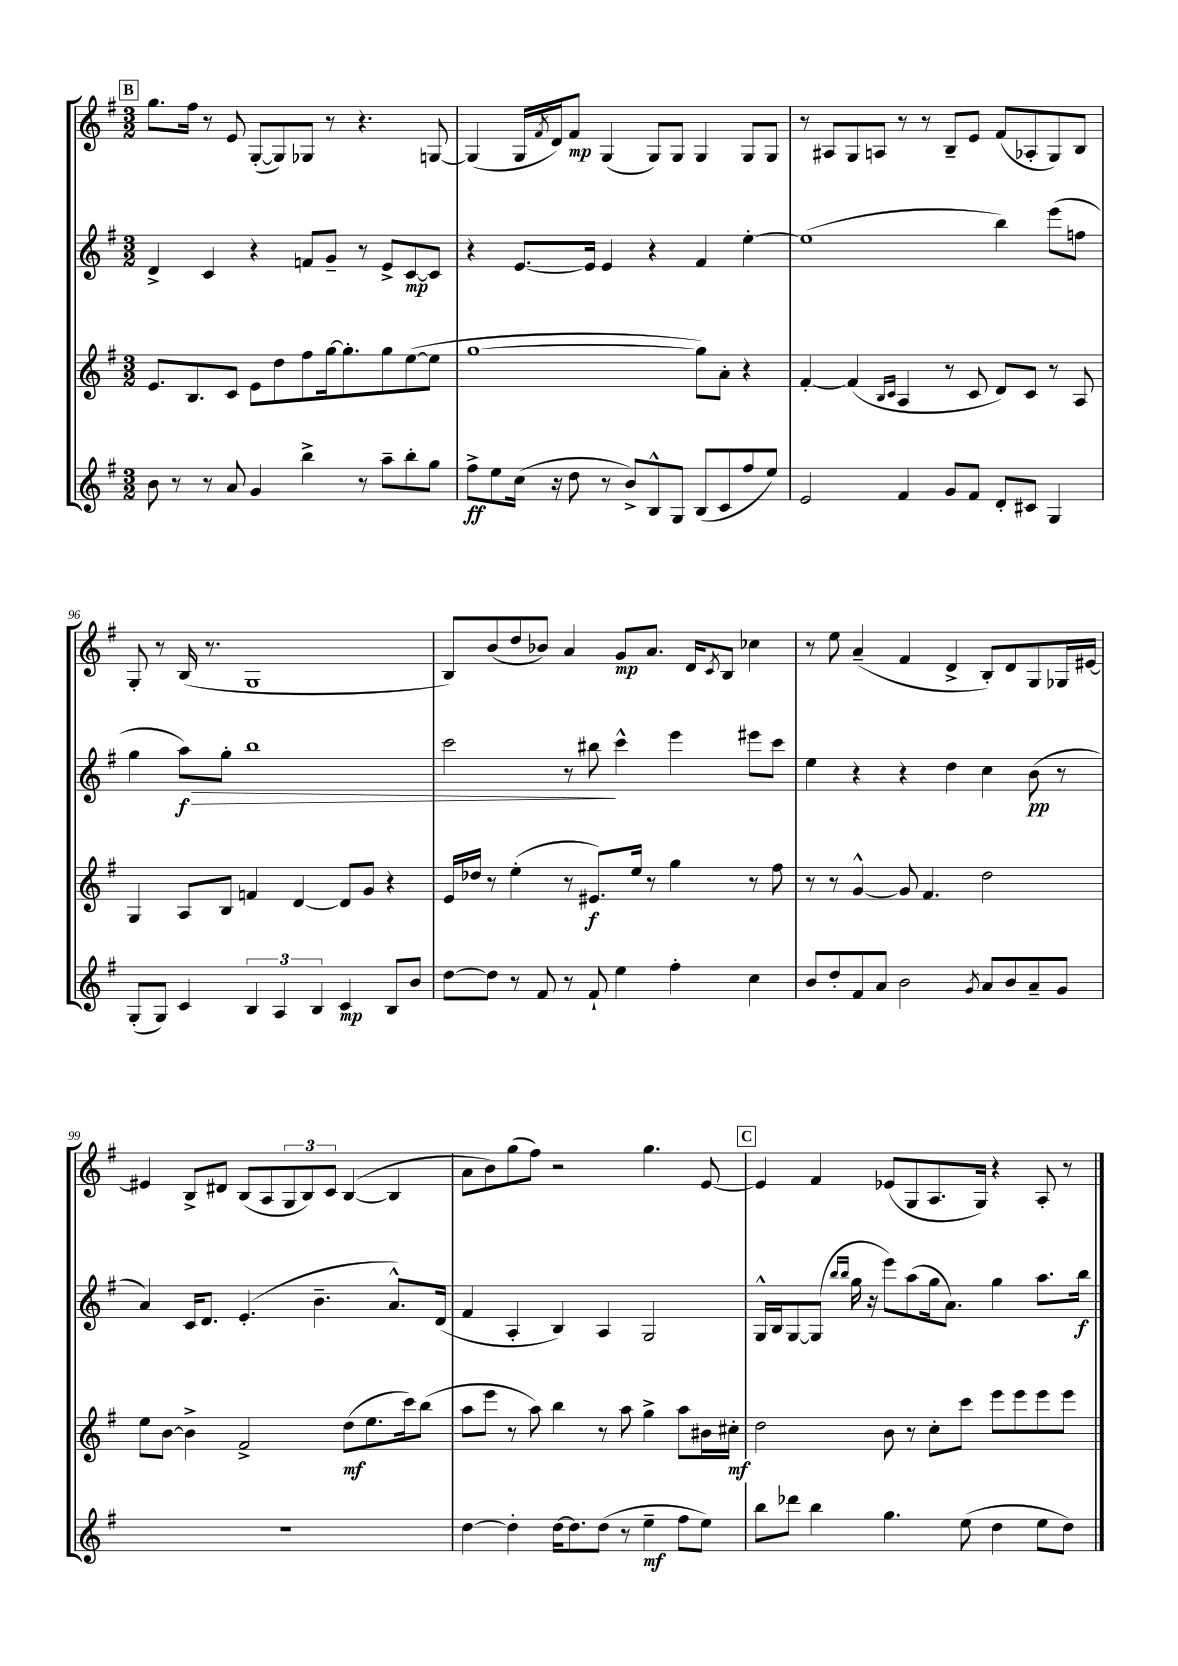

**kern	**kern	**kern	**kern
*staff4	*staff3	*staff2	*staff1
*clefG2	*clefG2	*clefG2	*clefG2
*k[f#]	*k[f#]	*k[f#]	*k[f#]
*M3/2	*M3/2	*M3/2	*M3/2
8b	8.e	4d^	8.gg
8r	.	.	.
.	8.B	.	16ff#
8r	.	4c	8r
8a	8c	.	8e
4g	8e	4r	([8G'
.	8dd	.	8G])
4bb^	8ff#	8f	8G-
.	[16gg	8g~	8r
.	8.gg']	.	.
8r	.	8r	4.r
8aa~	8gg	8e^	.
8bb'	([8ee	[8c	.
8gg	8ee]	8c]	[8G
=	=	=	=
8ff#^	[1gg	4r	(4G]
8ee	.	.	.
(16cc	.	[8.e	16G
.	.	.	8qf#
16r	.	.	16d)
8dd	.	.	8f#
.	.	16e]	.
8r	.	4e	(4G
8b^)	.	.	.
8B^^	.	4r	8G)
8G	.	.	8G
(8B	8gg])	4f#	4G
8c	8a'	.	.
8ff#	4r	[4ee'	8G
8ee)	.	.	8G
=	=	=	=
2e	[4f#'	(1ee]	8r
.	.	.	8A#
.	(4f#]	.	8G
.	.	.	8A
.	16qqB	.	.
.	16qqc	.	.
4f#	4A	.	8r
.	.	.	8r
8g	8r	.	8B~
8f#	8c	.	8e
8d'	8d)	4bb)	(8f#
8c#	8c	.	8A-'
4G	8r	(8eee	8G)
.	8A	8ff	8B
=	=	=	=
(8G'	4G	4gg	8G'
8G)	.	.	8r
4c	8A	8aa)	(16B
.	.	.	8.r
.	8B	8gg'	.
6B	4f	1bb	1G
6A	.	.	.
.	[4d	.	.
6B	.	.	.
4c	8d]	.	.
.	8g	.	.
8B	4r	.	.
8b	.	.	.
=	=	=	=
[8dd	16e	2ccc	8B)
.	16dd-	.	.
8dd]	8r	.	(8b
8r	(4ee'	.	8dd
8f#	.	.	8b-)
8r	8r	8r	4a
8f#`	8.e#)	8bb#	.
4ee	.	4ccc^^	8g
.	16ee	.	.
.	8r	.	8.a
4ff#'	4gg	4eee	.
.	.	.	16d
.	.	.	8qc
.	.	.	8B
4cc	8r	8eee#	4cc-
.	8ff#	8ccc	.
=	=	=	=
8b	8r	4ee	8r
8dd'	8r	.	8ee
8f#	[4g^^	4r	(4a~
8a	.	.	.
2b	8g]	4r	4f#
.	4.f#	.	.
.	.	4dd	4d^
8qg	.	.	.
8a	2dd	4cc	8B')
8b	.	.	8d
8a~	.	(8b	8G
8g	.	8r	16G-
.	.	.	[16e#
=	=	=	=
1.r	8ee	4a)	4e#]
.	[8b	.	.
.	4b^]	16c	8B^
.	.	8.d	.
.	.	.	8d#
.	2f#^	(4.e'	(8B
.	.	.	8A
.	.	.	12G
.	.	.	12B)
.	.	4.b~	.
.	.	.	12c
.	(8dd	.	([4B
.	8.ee	.	.
.	.	8.a^^)	4B]
.	16ccc)	.	.
.	(8bb	.	.
.	.	(16d	.
=	=	=	=
[4dd	8aa	4f#	8a
.	8eee	.	8b)
4dd']	8r	4A'	(8gg
.	8aa)	.	8ff#)
[16dd	4bb	4B)	2r
8.dd]	.	.	.
(8dd	8r	4A	.
8r	8aa	.	.
4ee~	4gg^	2G	4.gg
8ff#	8aa	.	.
8ee)	16b#	.	[8e
.	16cc#'	.	.
=	=	=	=
8bb	2dd	16G^^	4e]
.	.	16B	.
8ddd-	.	[8G	.
4bb	.	(8G]	4f#
.	.	16qqbb	.
.	.	16qqbb	.
.	.	16gg	.
.	.	16r	.
4.gg	8b	8eee)	(8e-
.	8r	(8aa	8G
.	8cc'	16gg	8.A
.	.	8.a)	.
(8ee	8ccc	.	.
.	.	.	16G)
4dd	8eee	4gg	4r
.	8eee	.	.
8ee	8eee	8.aa	8A'
8dd)	8eee	.	8r
.	.	16bb	.
==	==	==	==
*-	*-	*-	*-
